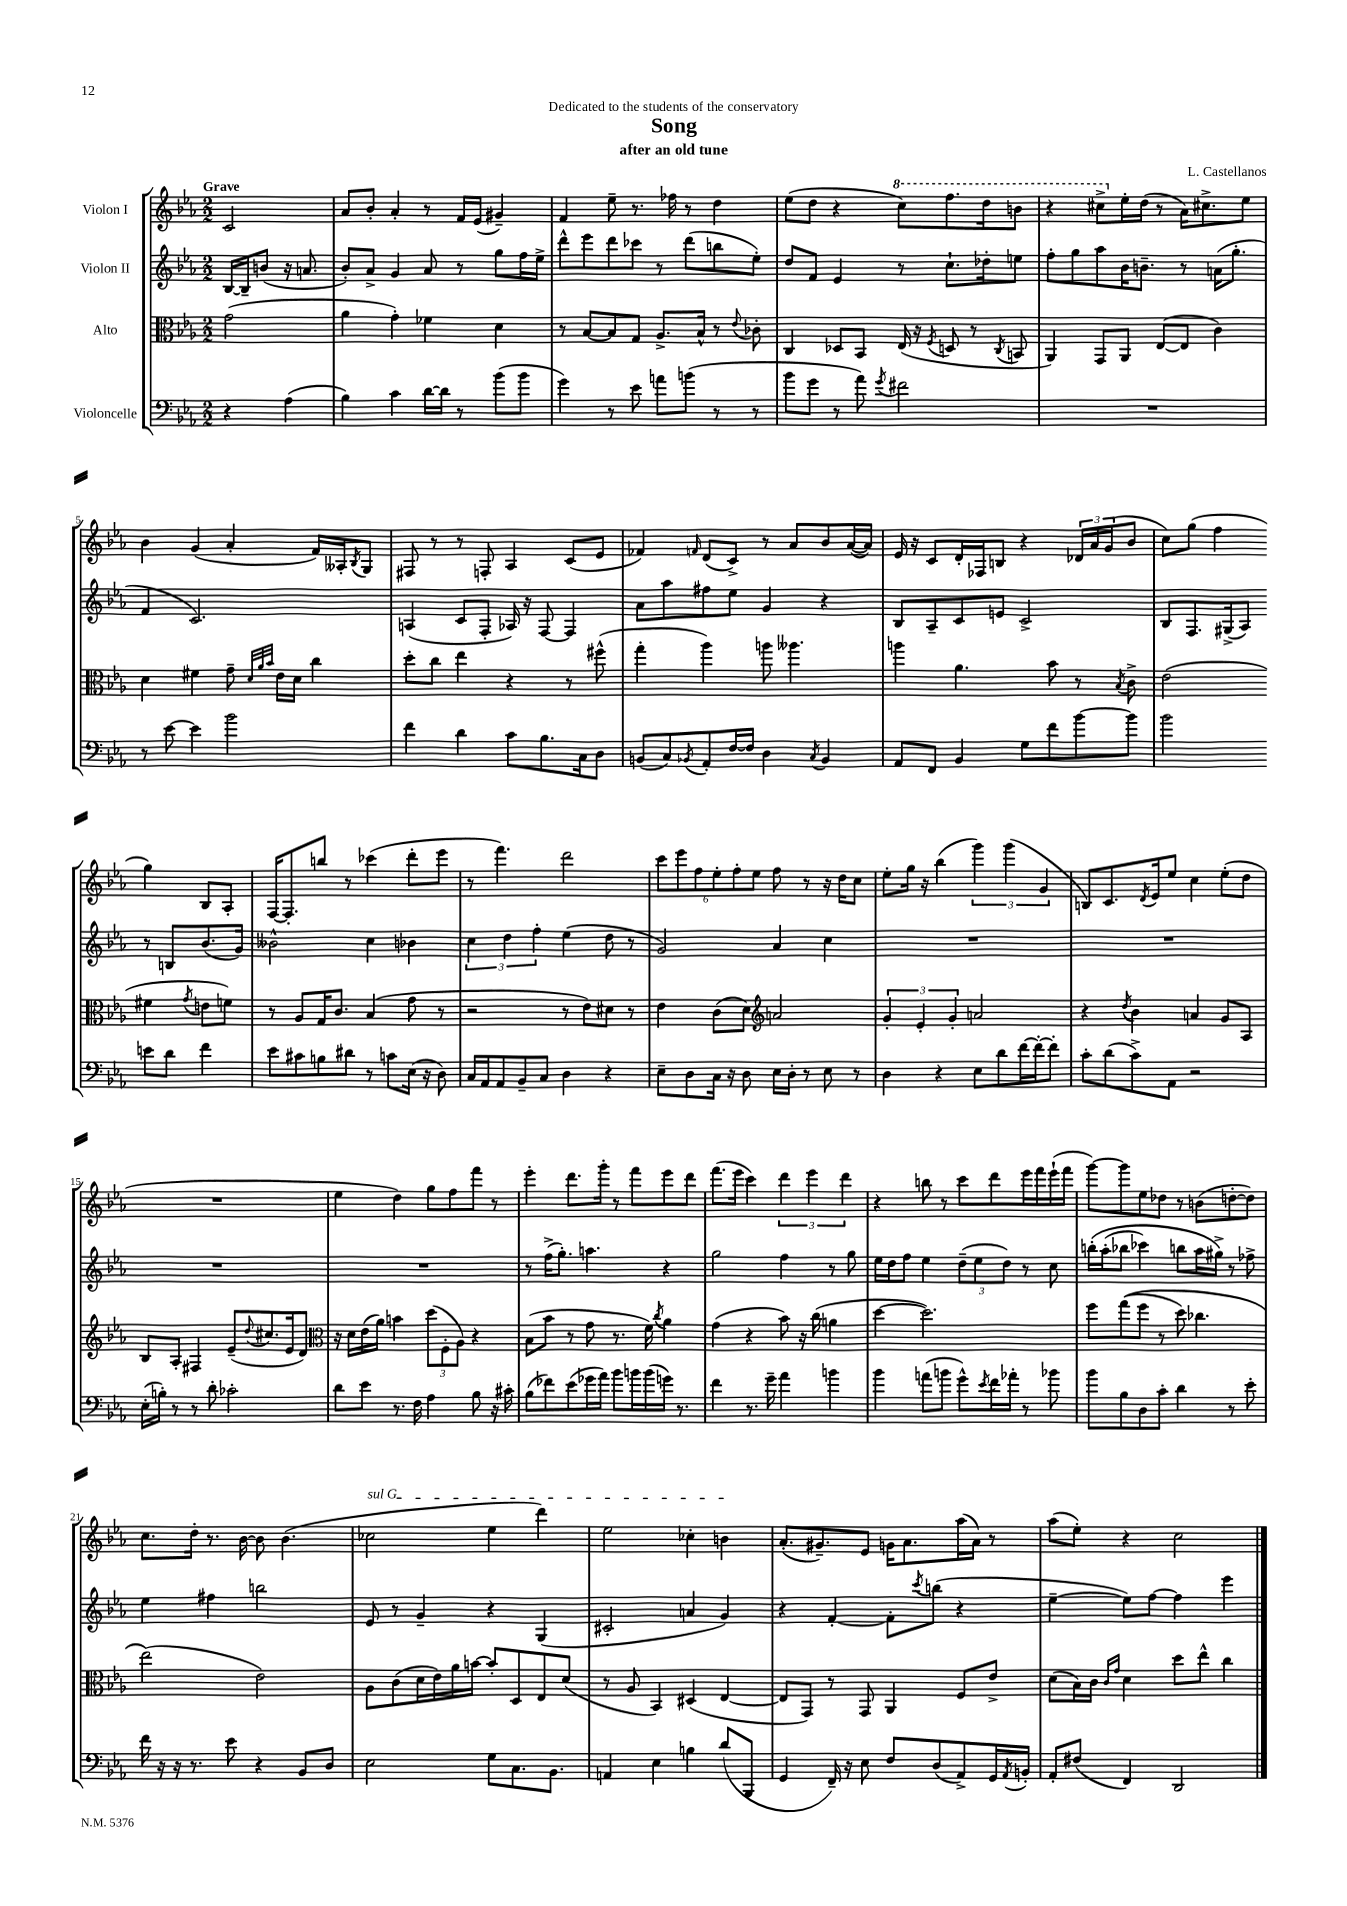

**kern	**kern	**kern	**kern
*staff4	*staff3	*staff2	*staff1
*clefF4	*clefC3	*clefG2	*clefG2
*k[b-e-a-]	*k[b-e-a-]	*k[b-e-a-]	*k[b-e-a-]
*M2/2	*M2/2	*M2/2	*M2/2
4r	(2g	[16B-	2c
.	.	16B-~]	.
.	.	(8b	.
(4A-	.	16r	.
.	.	8.a	.
=	=	=	=
4B-)	4a-	8b-')	8a-
.	.	8a-^	8b-'
4c	4g')	4g	4a-'
[16d	4f-	8a-	8r
16d]	.	.	.
8r	.	8r	16f
.	.	.	(16e-
(8b-	4d	8gg	4g#~)
8b-	.	16ff	.
.	.	16ee-^	.
=	=	=	=
4g)	8r	8ddd^^	4f
.	[8B-	8eee-	.
8r	8B-]	8ddd	8ee-~
8e-	8G	8ccc-	8.r
8a	8.A-^	8r	.
.	.	.	16ff-
(8b	.	(8ddd	8r
.	16B-^^	.	.
8r	8r	8bb	4dd
.	8qqe-	.	.
8r	8c-'	8ee-')	.
=	=	=	=
8b-	4C	8dd	(8ee-
8g	.	8f	8dd
8r	8D-	4e-	4r
8a-)	8BB-	.	.
8qg	.	.	.
2f#	(16E-	8r	8ccc)
.	16r	.	.
.	8qF	.	.
.	8D	8.cc`	8.fff
.	8r	.	.
.	.	16dd-'	16ddd
.	8qC	.	.
.	8BB	8ee	8bb
=	=	=	=
1r	4AA-)	8ff'	4r
.	.	8gg	.
.	8GG	8aa-	8ccc#^
.	8AA-	16b-	16ee-'
.	.	8.b~	(16dd
.	([8E-	.	8r
.	8E-]	8r	16a-)
.	.	.	8.cc#^
.	4c)	(16a	.
.	.	8.gg'	.
.	.	.	8ee-
=	=	=	=
8r	4d	4f	4b-
[8e-	.	.	.
4e-]	4f#	2.c)	(4g
2b-	8g~	.	4a-'
.	32qqd	.	.
.	32qqa-	.	.
.	32qqb-	.	.
.	16e-	.	.
.	16d	.	.
.	4cc	.	16f)
.	.	.	16A--'
.	.	.	8qB-
.	.	.	8G
=	=	=	=
4f	8dd'	(4A	8F#
.	8cc	.	8r
4d	4ee-	8c	8r
.	.	8F'	8F'
8c	4r	16A-)	4A-
.	.	16r	.
8.B-	.	[8F	.
.	8r	4F]	(8c
16C	.	.	.
8D	(8ff#^^	.	8e-
=	=	=	=
(8BB	4gg'	8a-	4f-)
8C)	.	8aa-	.
8qBB-	.	.	16qqf
8AA-'	4aa-)	8ff#	(8d
[16F	.	8ee-	8c^)
16F]	.	.	.
4D	8aa	4g	8r
.	4.aa--	.	8a-
8qC	.	.	.
4BB-	.	4r	8b-
.	.	.	([16a-
.	.	.	16a-])
=	=	=	=
8AA-	4aa	8B-	16e-
.	.	.	16r
8FF	.	8A-~	8c
4BB-	4.a-	8c	16d'
.	.	.	16F-
.	.	8e	8B
8G	.	2c^	4r
8f	8b-	.	.
[8b-	8r	.	24d-
.	.	.	24a-
.	.	.	(24g
.	8qB-	.	.
8b-]	8c^	.	8b-
=	=	=	=
2b-	(2e-	8B-	8cc)
.	.	8.F	(8gg
.	.	.	4ff
.	.	(16G#^	.
.	.	8A-)	.
8e	4f#	8r	4gg)
8d	.	8B	.
.	8qg	.	.
4f	8e	(8.b-	8B-
.	8f)	.	8A-'
.	.	16g)	.
=	=	=	=
8e-	8r	2b--^^	[16F
.	.	.	8.F']
8c#	8A-	.	.
8B	16G	.	8bb
.	8.c	.	.
8d#	.	.	8r
8r	(4B-	4cc	(4ccc-
8c	.	.	.
(16E-	8g	4b-	8ddd'
16r	.	.	.
8D)	8r	.	8eee-
=	=	=	=
16C	2r	6cc	8r
16AA-	.	.	.
8AA-	.	.	4.fff)
.	.	6dd	.
8BB-~	.	.	.
.	.	6ff'	.
8C	.	.	.
4D	8r	(4ee-	2ddd
.	8e-)	.	.
4r	8d#	8dd	.
.	8r	8r	.
=	=	=	=
8E-~	4e-	2g)	12ccc
.	.	.	12eee-
8D	.	.	.
.	.	.	12ff
16C	(8c	.	12ee-'
16r	.	.	.
.	.	.	12ff'
8D	8d)	.	.
.	.	.	12ee-
*	*clefG2	*	*
16E-	2a	4a-	8ff
16D'	.	.	.
8r	.	.	8r
8E-	.	4cc	16r
.	.	.	16dd
8r	.	.	8cc
=	=	=	=
4D	6g'	1r	8ee-'
.	.	.	16gg
.	6e-'	.	.
.	.	.	16r
4r	.	.	(4bb-
.	6g'	.	.
8E-	2a	.	6ggg)
8d	.	.	.
.	.	.	(6ggg
[16f	.	.	.
16f'_	.	.	.
.	.	.	6g
8f']	.	.	.
=	=	=	=
8c'	4r	1r	8B)
(8d	.	.	8.c
.	8qdd	.	.
8c^)	4b-	.	.
.	.	.	8qd
.	.	.	16e-
8AA-	.	.	8ee-
2r	4a	.	4cc
.	8g	.	(8ee-'
.	8A-	.	8dd
=	=	=	=
(16E-'	8B-	1r	1r
16B')	.	.	.
8r	8A-'	.	.
8r	4F#	.	.
8d'	.	.	.
2c-'	(8e-~	.	.
.	8qqdd	.	.
.	8.cc#	.	.
.	16e-	.	.
.	8d)	.	.
=	=	=	=
*	*clefC3	*	*
8d	16r	1r	4ee-
.	16d	.	.
8e-	(16e-	.	.
.	16a-)	.	.
8.r	4b	.	4dd)
16F	.	.	.
4A-	(12dd	.	8gg
.	12F'	.	.
.	.	.	8ff
.	12A-)	.	.
8B-	4r	.	8fff
16r	.	.	8r
16c#'	.	.	.
=	=	=	=
(8B-	(8B-	8r	4eee-'
8f-)	8b-	(16ff^	.
.	.	8.gg')	.
(8e-	8r	.	8.ddd
16g-	8g	4.aa	.
16a-)	.	.	16ggg'
8b-	8.r	.	8r
16b	.	.	8fff
(16b	16f)	.	.
.	8qcc	.	.
16g)	4a-	4r	8eee-
8.r	.	.	.
.	.	.	8ddd
=	=	=	=
4f	(4g	2gg	(8.fff
.	.	.	16eee-
8.r	4r	.	4ccc)
16g~	.	.	.
4a-	8b-)	4ff	6ddd
.	16r	.	.
.	.	.	6eee-
.	(16cc	.	.
4b	4a	8r	.
.	.	.	6ddd
.	.	8gg	.
=	=	=	=
4b-	[4dd	16ee-	4r
.	.	16dd	.
.	.	8ff	.
(8a	2.dd])	4ee-	8bb
8b	.	.	8r
8g^^)	.	(12dd~	8ccc
.	.	12ee-	.
8qe-	.	.	.
16f	.	.	8ddd
.	.	12dd)	.
16a-'	.	.	.
8r	.	8r	16eee-
.	.	.	16fff
8b-	.	8cc	(16eee-`
.	.	.	16fff
=	=	=	=
8b-	8ff	&(16bb'	[8ggg)
.	.	(16aa-'	.
8B-	&((8gg	8bb-	8ggg]
8D	8ff	4ccc-)	8ee-
8c'	8r	.	8dd-
4d	8dd)	8bb	8r
.	4.cc-	16aa-	(8b
.	.	16gg#^&)	.
8r	.	8r	[8dd'
8e-'	.	8ff-^	8dd])
=	=	=	=
16f	(2ee-&)	4ee-	8.cc
16r	.	.	.
16r	.	.	.
8.r	.	.	16dd'
.	.	4ff#	8.r
8e-	.	.	.
.	.	.	[16b-
4r	2e-)	2bb	8b-]
.	.	.	(4.b-
8BB-	.	.	.
8D	.	.	.
=	=	=	=
2E-	8A-	8e-	2cc-
.	(8c	8r	.
.	16d	4g~	.
.	16e-)	.	.
.	16a-	.	.
.	[16b	.	.
8G	8b']	4r	4ee-
8.C	8D	.	.
.	8E-	(4G	4ddd)
8.BB-	.	.	.
.	(8d	.	.
=	=	=	=
4AA	8r	2c#'	2ee-
.	8A-	.	.
4E-	4BB-)	.	.
4B	(4D#	4a	4cc-'
(8d	[4E-	4g)	4b
8BBB-	.	.	.
=	=	=	=
4GG	8E-]	4r	(8.a-'
.	8GG)	.	.
.	.	.	8.g#~)
16FF~)	8r	[4f'	.
16r	.	.	.
8E-	8GG	.	8e-
8F	4AA-	8f']	16g
.	.	.	8.a-
.	.	8qccc	.
(8D	.	(8bb	.
8AA-^)	8F	4r	(16aa-
.	.	.	16a-)
16GG	8e-^	.	8r
8qAA-	.	.	.
16BB'	.	.	.
=	=	=	=
8AA-'	(8d	[4ee-~	(8aa-
(8F#	16B-)	.	8ee-')
.	16c	.	.
.	16qqc	.	.
.	16qqg	.	.
4FF)	4d	8ee-])	4r
.	.	[8ff	.
2DD	8dd	4ff]	2cc
.	8ee-^^	.	.
.	4cc	4eee-	.
==	==	==	==
*-	*-	*-	*-
